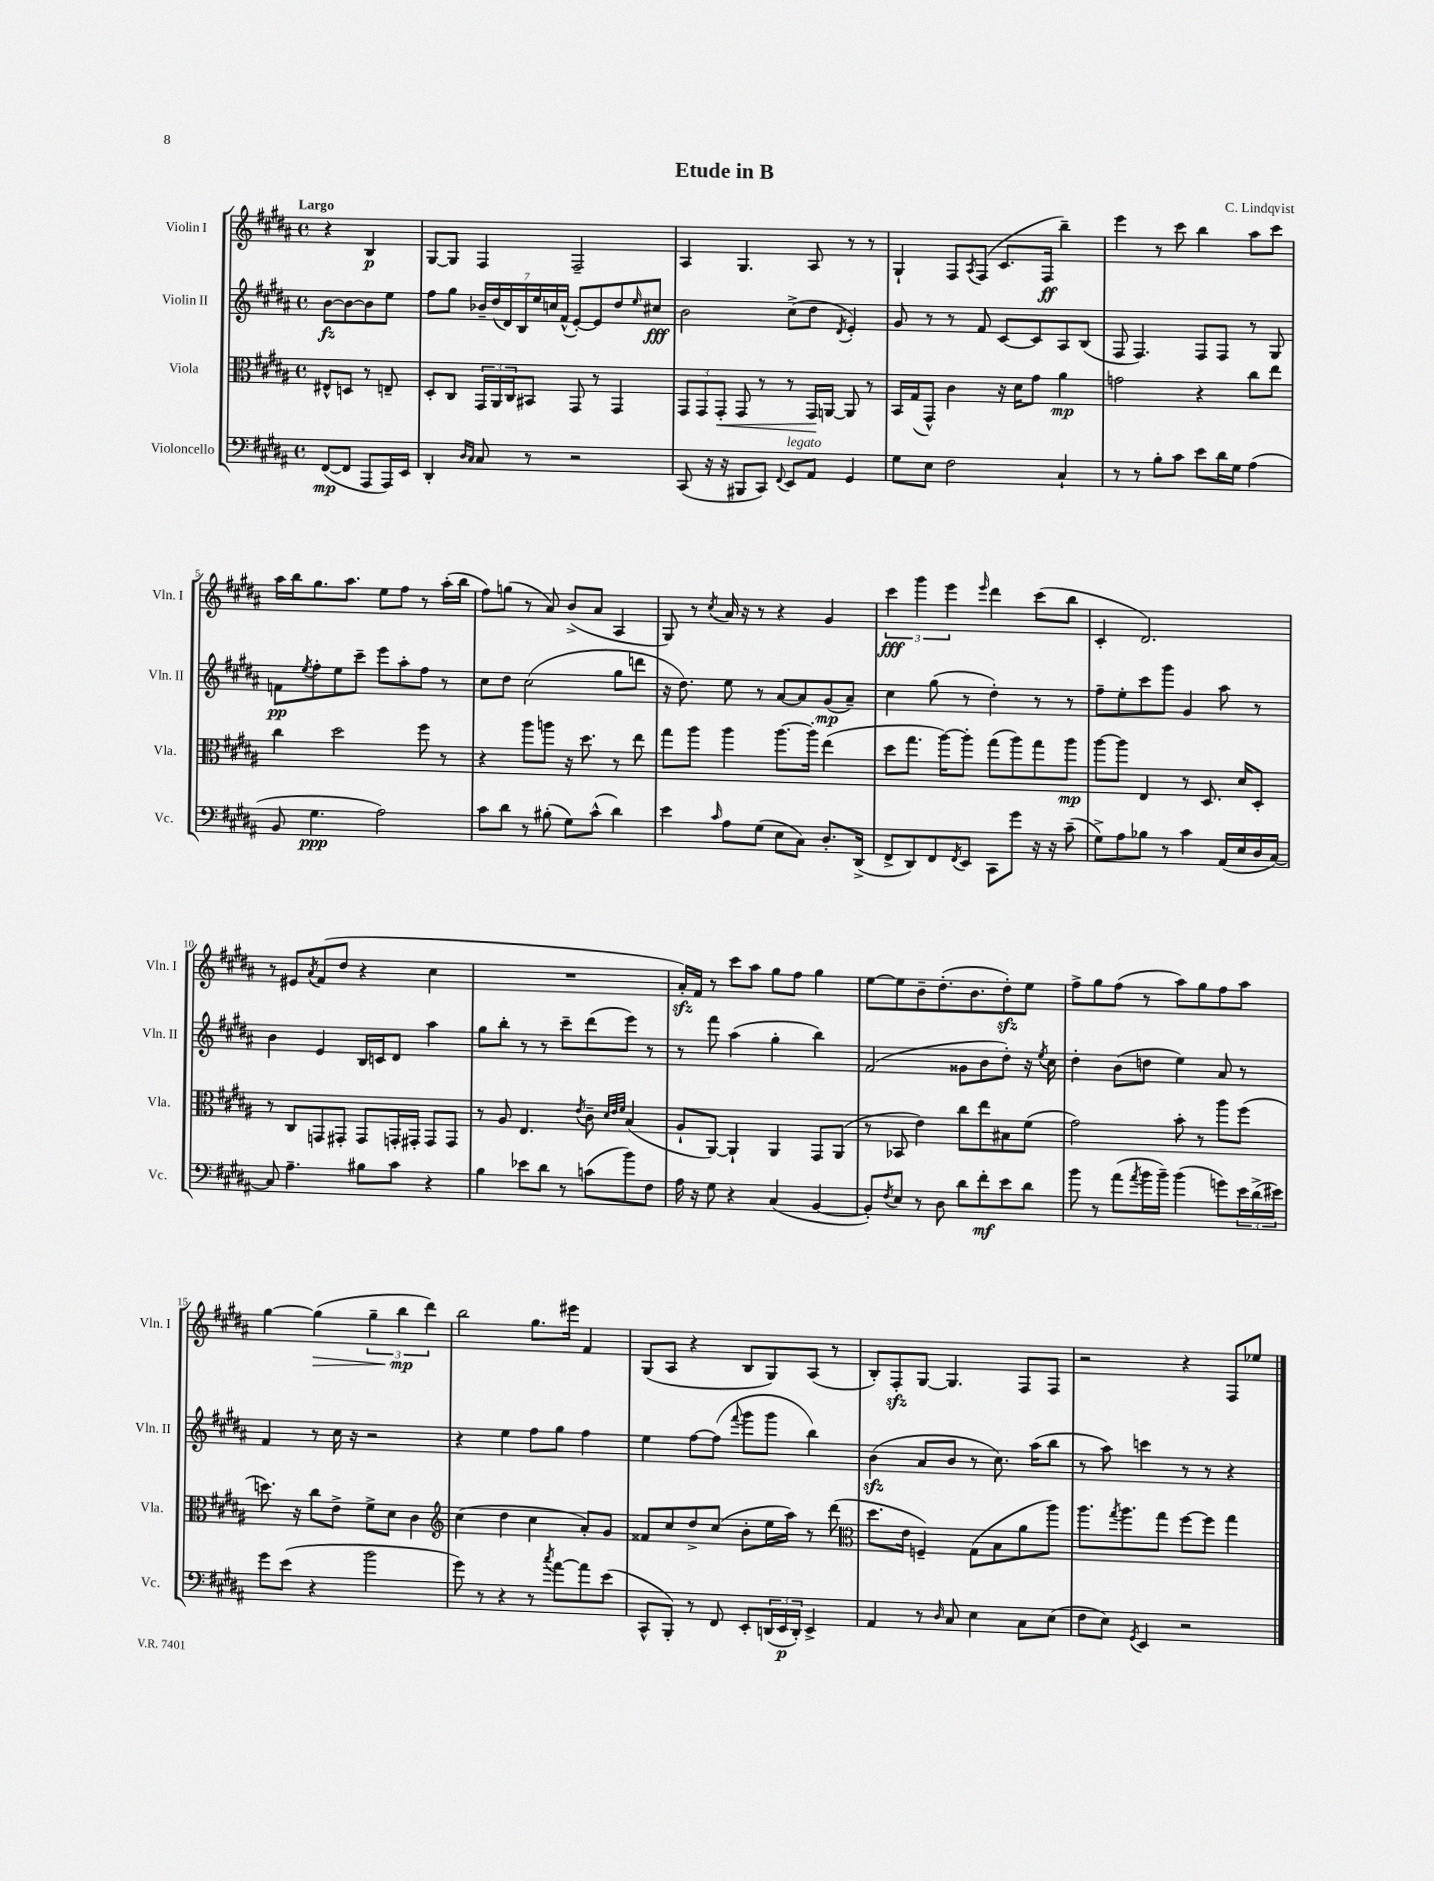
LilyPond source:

\header { title = "Etude in B" composer = "C. Lindqvist" }
<<
\new StaffGroup <<
\new Staff = "s0" \with { instrumentName = "Violin I" shortInstrumentName = "Vln. I" } {
    \clef treble \key b \major \defaultTimeSignature \time 4/4 \partial 2 \tempo "Largo"
    r4 b4\p |
    gis8~ gis8 fis4 fis2-- |
    ais4 gis4. ais8 r8 r8 |
    gis4-! fis8 \acciaccatura { ais8 } fis8( cis'8. fis16\ff b''4--) |
    e'''4 r8 cis'''8 b''4 ais''8 cis'''8 |
    ais''16 b''16 gis''8. ais''8. e''8 fis''8 r8 ais''16-.( b''16 |
    fis''8) g''8( r8 ais'8) b'8->( ais'8 ais4 |
    gis8) r8 \acciaccatura { cis''8 } ais'16 r16 r8 r4 gis'4 |
    \tuplet 3/2 { cis'''4\fff gis'''4 e'''4 } \grace { e'''16 } dis'''4 cis'''8( b''8 |
    cis'4-. dis'2.) |
    r8 eis'8 \acciaccatura { ais'8 } fis'8( dis''8 r4 cis''4 |
    R1 |
    ais'16-.\sfz) fis'16 r8 cis'''8 ais''8 gis''8 fis''8 gis''4 |
    e''8~ e''8 b'8-- dis''8.-.( b'8. dis''8-.\sfz) e''8 |
    fis''8-> gis''8 fis''8( r8 ais''8) gis''8 fis''8 ais''8 |
    gis''4~ gis''4\>( \tuplet 3/2 { gis''4-- b''4\mp\! dis'''4) } |
    b''2 gis''8. eis'''16 fis'4 |
    gis8( ais8 r4 b8 gis8) ais8( r8 |
    b8-.) fis8-.\sfz gis8~ gis4. fis8 fis8 |
    r2 r4 fis8 ees''8 \bar "|." |
}
\new Staff = "s1" \with { instrumentName = "Violin II" shortInstrumentName = "Vln. II" } {
    \clef treble \key b \major \defaultTimeSignature \time 4/4 \partial 2
    b'8~\fz b'8~ b'8 e''8 |
    fis''8 gis''8 \tuplet 7/4 { bes'16-- dis''16( dis'16) b16 e''16 c''16 fis'16-^( } e'8~-.) e'8 dis''8 \grace { e''16 } cis''8\fff |
    b'2 cis''8->( dis''8 \acciaccatura { dis'8 } e'4-.) |
    gis'8 r8 r8 fis'8 cis'8~ cis'8 ais8 b8( |
    fis8 fis4.) fis8 fis8 r8 gis8 |
    f'8\pp \acciaccatura { e''8 } fis''8-. e''8 cis'''8-- e'''8 ais''8-. fis''8 r8 |
    cis''8 dis''8 cis''2( gis''8 d'''8 |
    r16 dis''8.) e''8 r8 ais'8~ ais'8 gis'8\mp( ais'8--) |
    cis''4 gis''8( r8 dis''4-.) r8 r8 |
    fis''8-- e''8-. cis'''8 gis'''8 gis'4 ais''8 r8 |
    b'4 e'4 b16 c'16 dis'8 ais''4 |
    gis''8 b''8-. r8 r8 cis'''8-- dis'''8( e'''8) r8 |
    r8 fis'''8 ais''4( gis''4-. b''4) |
    fis'2( gisis'8 b'8 dis''8-.) r16 \acciaccatura { e''8 } cis''16 |
    dis''4-. b'8( d''8 e''4) ais'8 r8 |
    fis'4 r8 cis''16 r16 r2 |
    r4 e''4 fis''8 gis''8 fis''4 |
    e''4 fis''8~ fis''8( \appoggiatura { fis'''8 } gis'''8 gis'''8 b''4) |
    b'4\sfz( ais'8 b'8 r8 cis''8.) ais''16( b''8 |
    r8 ais''8) c'''4 r8 r8 r4 \bar "|." |
}
\new Staff = "s2" \with { instrumentName = "Viola" shortInstrumentName = "Vla." } {
    \clef alto \key b \major \defaultTimeSignature \time 4/4 \partial 2
    eis8-^ d8 r8 e8-- |
    dis8-. cis8 \tuplet 3/2 { gis,16 ais,16 cis16 } bis,8 gis,8 r8 gis,4 |
    \tuplet 3/2 { gis,8 gis,8 gis,8-.\< } gis,8 r8 r8 gis,16\! a,16~ a,8 r8 |
    b,16 gis16( gis,8-^) cis'4 r16 dis'16 gis'8 ais'4\mp |
    g'2 r4 cis''8 e''8 |
    cis''4 dis''2 fis''8 r8 |
    r4 ais''8 a''8 r16 dis''8. r8 e''8 |
    gis''8 ais''8 ais''4 ais''8.~ ais''16-. e''4( |
    dis''8 gis''8. ais''16~) ais''8-. gis''8( ais''8) gis''8 ais''8\mp |
    ais''8~ ais''8 e4 r8 dis8. dis'16 dis8-. |
    r8 cis8 g,8 gis,8-. gis,8 g,16-. gis,16-. gis,8 gis,8 |
    r8 ais8 e4. \acciaccatura { e'8 } cis'8-- \grace { dis'32 e'32 fis'32 } b4( |
    ais8-! ais,8~) ais,4-! ais,4 gis,8 ais,8( |
    r8 bes,8 e'4) cis''8 e''8 bis8 fis'8( |
    gis'2) b'8-. r8 ais''8 fis''8( |
    d''8.) r16 cis''8 e'8-> fis'8-> dis'8 cis'4 |
    \clef treble cis''4( dis''4 cis''4 ais'8-.) gis'8 |
    fisis'8 cis''8 dis''8-> cis''8( b'8-. e''16 ais''16) r8 dis'''8( |
    \clef alto dis''8. e'16 f4--) gis8( b8 ais'8 ais''8) |
    ais''8. \acciaccatura { gis''8 } ais''8. gis''8 fis''8~ fis''8 gis''4 \bar "|." |
}
\new Staff = "s3" \with { instrumentName = "Violoncello" shortInstrumentName = "Vc." } {
    \clef bass \key b \major \defaultTimeSignature \time 4/4 \partial 2
    fis,8~\mp( fis,8 ais,,8 ais,,16) e,16 |
    dis,4-. \grace { dis16 cis16 } cis8 r8 r2 |
    cis,8( r16 r16 bis,,8 cis,8) \appoggiatura { fis,8 } e,8^\markup { \italic "legato" } ais,8 gis,4 |
    gis8 e8 fis2 cis4-! |
    r8 r8 b8-. cis'8 e'8 dis'16 gis16 ais4( |
    b,8 gis4.\ppp ais2) |
    cis'8 dis'8 r8 bis8-.( gis8) cis'8-^( dis'4) |
    e'4 \grace { cis'16 } ais8 gis8( e8 cis8) dis8.-. dis,16->( |
    fis,8-> dis,8) fis,8 \acciaccatura { fis,8 } e,8 cis,8 gis'8 r16 r16 cis'8--( |
    gis8->) ais8 bes8 r8 cis'4 ais,16( e16 dis16 cis16~) |
    cis8 ais4.-- bis8 cis'8 r4 |
    b4 ees'8 dis'8 r8 c'8( b'8) fis8 |
    ais16 r16 gis8 r4 cis4( b,4~ |
    b,8-.) \acciaccatura { fis8 } e8 r8 dis8 dis'8 fis'8-.\mf e'8 dis'8 |
    b'8 r8 ais'8( \acciaccatura { ais'8 } b'16 b'16--) b'4( g'8) \tuplet 3/2 { e'16 dis'16->( eis'16) } |
    gis'8 e'8( r4 b'2 |
    gis'8) r8 r4 r8 \acciaccatura { cis''8 } ais'8~ ais'8 e'8( |
    cis,8-^ b,,8-.) r8 fis,8 e,8-. \tuplet 3/2 { d,16( e,16\p d,16-.) } e,4-> |
    ais,4 r8 \grace { dis16 } cis8 e4 cis8 e8( |
    fis8 e8) \acciaccatura { gis,8 } e,4 r2 \bar "|." |
}
>>
>>
